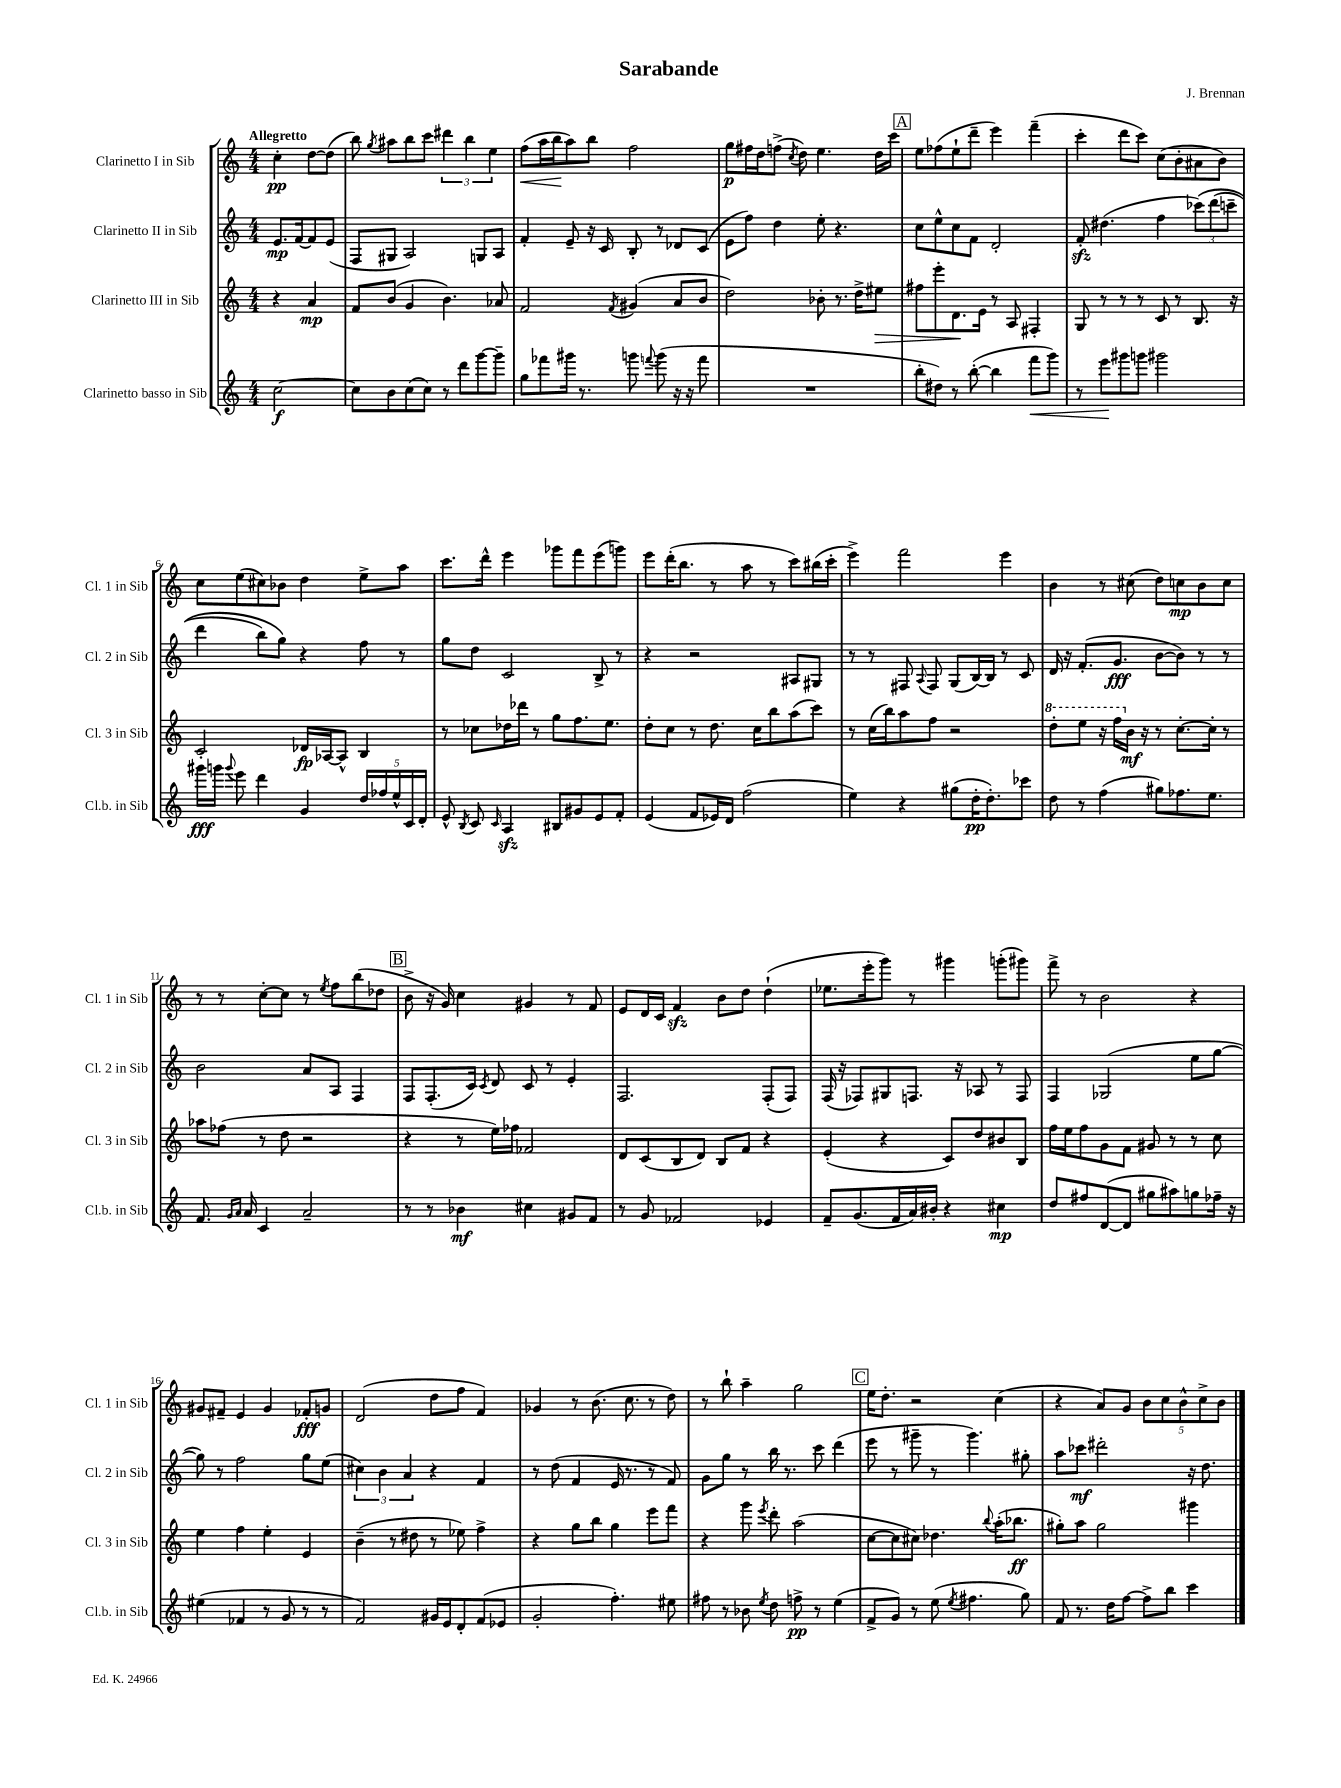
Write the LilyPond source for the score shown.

\header { title = "Sarabande" composer = "J. Brennan" }
<<
\new StaffGroup <<
\new Staff = "s0" \with { instrumentName = "Clarinetto I in Sib" shortInstrumentName = "Cl. 1 in Sib" } {
    \clef treble \key c \major \numericTimeSignature \time 4/4 \partial 2 \tempo "Allegretto"
    \autoBeamOff c''4-.\pp d''8[~ d''8]( |
    b''8) \acciaccatura { g''8 } ais''8[ b''8 c'''8] \tuplet 3/2 { dis'''4 b''4 e''4 } |
    f''8[\<( a''16 b''16\! a''8) b''8] f''2 |
    g''8[\p fis''16 d''16 f''8]->( \acciaccatura { c''8 } d''8) e''4. d''16[ c'''16] |
    \mark \markup { \box "A" } e''8[ fes''8( e''8-! d'''8]-- e'''4) f'''4--( |
    c'''4-. d'''8[ c'''8]) c''8[( b'8-. ais'8 b'8]) |
    c''8[ e''8( cis''8) bes'8] d''4 e''8[-> a''8] |
    c'''8.[ d'''16]-^ e'''4 ges'''8[ f'''8 e'''8( g'''8]) |
    e'''8[ d'''16-.( b''8.] r8 a''8 r8 c'''8[) bis''16( c'''16]-. |
    e'''4->) f'''2 e'''4 |
    b'4 r8 cis''8( d''8[) c''8\mp b'8 c''8] |
    r8 r8 c''8[~-. c''8] r8 \acciaccatura { e''8 } f''8[ b''8( des''8] |
    \mark \markup { \box "B" } b'8-> r16 g'16) c''4 gis'4 r8 f'8 |
    e'8[ d'16 c'16] f'4\sfz b'8[ d''8] d''4-!( |
    ees''8.[ e'''16-. g'''8]) r8 gis'''4 g'''8[-.( gis'''8]) |
    f'''8-> r8 b'2 r4 |
    gis'8[ fis'8]-- e'4 gis'4 fes'8[-.\fff g'8] |
    d'2( d''8[ f''8] f'4) |
    ges'4 r8 b'8.( c''8. r8 d''8) |
    r8 b''8-! a''4-- g''2 |
    \mark \markup { \box "C" } e''16[ d''8.]-. r2 c''4( |
    r4 a'8[) g'8] \tuplet 5/4 { b'8[ c''8 b'8-^ c''8-> b'8] } \bar "|." |
}
\new Staff = "s1" \with { instrumentName = "Clarinetto II in Sib" shortInstrumentName = "Cl. 2 in Sib" } {
    \clef treble \key c \major \numericTimeSignature \time 4/4 \partial 2
    \autoBeamOff e'8.[\mp f'16~ f'8 e'8]( |
    f8[ gis8] a2) g8[ a8] |
    f'4-. e'8-- r16 c'16 b8-. r8 des'8[ c'8]( |
    e'8[ f''8]) d''4 e''8-. r4. |
    \mark \markup { \box "A" } c''8[ e''8-^ c''8 f'8] d'2-. |
    f'8-.\sfz dis''4.( f''4 \tuplet 3/2 { ces'''8[)\( d'''8( c'''8]-- } |
    d'''4 b''8[) g''8]\) r4 f''8 r8 |
    g''8[ d''8] c'2 b8-> r8 |
    r4 r2 ais8[ gis8] |
    r8 r8 fis8 \appoggiatura { a8 } fis8 g8[( b16~) b16] r8 c'8 |
    d'16 r16 f'8.[-.( g'8.]\fff b'8[~ b'8]) r8 r8 |
    b'2 a'8[ a8] f4 |
    \mark \markup { \box "B" } f8[ f8.-.( c'16]) \acciaccatura { c'8 } d'8 c'8 r8 e'4-. |
    f2. f8[-.( f8]) |
    f16( r16 fes8[) gis8 f8.] r16 aes8 r8 f8 |
    f4 ges2( e''8[ g''8]~ |
    g''8) r8 f''2 g''8[ e''8]( |
    \tuplet 3/2 { cis''4) b'4 a'4 } r4 f'4 |
    r8 d''8( f'4 e'16 r8. r8 f'8) |
    g'8[ g''8] r8 b''16 r8. c'''8 d'''4( |
    \mark \markup { \box "C" } e'''8 r8 gis'''8-- r8 gis'''4.) gis''8-. |
    a''8[ ces'''8]\mf dis'''2-. r16 d''8. \bar "|." |
}
\new Staff = "s2" \with { instrumentName = "Clarinetto III in Sib" shortInstrumentName = "Cl. 3 in Sib" } {
    \clef treble \key c \major \numericTimeSignature \time 4/4 \partial 2
    \autoBeamOff r4 a'4\mp |
    f'8[ b'8]( g'4 b'4.) aes'8 |
    f'2 \acciaccatura { f'8 } gis'4( a'8[ b'8] |
    d''2) bes'8-. r8. d''16[-> eis''8]\> |
    \mark \markup { \box "A" } fis''8[ e'''8-. d'8.\! e'16] r8 a8 fis4-. |
    g8 r8 r8 r8 c'8 r8 b8. r16 |
    c'2-. des'16[\fp aes16~ aes8]-^ b4 |
    r8 ces''8[ des''16 des'''16] r8 g''8[ f''8. e''8.] |
    d''8[-. c''8] r8 d''8. c''16[ b''8 a''8( c'''8]) |
    r8 c''16[( b''16) a''8 f''8] r2 |
    \ottava #1 d'''8[-. e'''8] r16 f'''16[ \ottava #0 b'16]\mf r16 r8 c''8.[~-. c''16]-. r8 |
    aes''8[ fes''8]( r8 d''8 r2 |
    \mark \markup { \box "B" } r4 r8 e''16[) fes''16] fes'2 |
    d'8[ c'8( b8 d'8]) b8[ f'8] r4 |
    e'4-.( r4 c'8[) d''8 bis'8 b8] |
    f''16[ e''16 f''8 g'8 f'8] gis'8 r8 r8 c''8 |
    e''4 f''4 e''4-. e'4 |
    b'4--( r8 dis''8 r8 ees''8) f''4-> |
    r4 g''8[ b''8] g''4 e'''8[ f'''8] |
    r4 g'''8 \acciaccatura { e'''8 } d'''8-. a''2( |
    \mark \markup { \box "C" } c''8[~ c''8 cis''8]) des''4. \appoggiatura { b''8 } a''16[-.( bes''8.]\ff |
    gis''8[-.) a''8] gis''2 gis'''4 \bar "|." |
}
\new Staff = "s3" \with { instrumentName = "Clarinetto basso in Sib" shortInstrumentName = "Cl.b. in Sib" } {
    \clef treble \key c \major \numericTimeSignature \time 4/4 \partial 2
    \autoBeamOff c''2~\f |
    c''8[ b'8 c''8( c''8]) r8 d'''8[ g'''8~ g'''8]-- |
    g''8[ fes'''8 gis'''16] r8. g'''8 \appoggiatura { f'''8 } g'''8( r16 r16 f'''8 |
    R1 |
    \mark \markup { \box "A" } b''8[-. dis''8]) r8 b''8~-.( b''4 f'''8[\< g'''8]) |
    r8 e'''8[\! gis'''8 g'''8] gis'''2 |
    gis'''16[\fff g'''16] \appoggiatura { g'''8 } e'''8 d'''4 g'4 \tuplet 5/4 { d''16[ fes''16 e''16-^ c'16 d'16]-. } |
    e'8-^ \acciaccatura { b8 } c'8 \grace { c'16 } a4\sfz bis8[ gis'8 e'8 f'8]-. |
    e'4( f'8[ ees'16) d'16] f''2( |
    e''4) r4 gis''8[( d''16-.\pp d''8.-.) ces'''8] |
    d''8 r8 f''4( gis''8[) fes''8. e''8.] |
    f'8. \grace { g'16[ a'16] } a'16 c'4 a'2-- |
    \mark \markup { \box "B" } r8 r8 bes'4\mf cis''4 gis'8[ f'8] |
    r8 g'8 fes'2 ees'4 |
    f'8[-- g'8.( f'16 a'16) bis'16]-. r4 cis''4\mp |
    d''8[ fis''8 d'8~( d'8] gis''8[ ais''8) g''8 fes''16]-- r16 |
    eis''4( fes'4 r8 g'8 r8 r8 |
    f'2) gis'16[ e'16 d'8-. f'8( ees'8] |
    g'2-. f''4.-.) eis''8 |
    fis''8 r8 bes'8 \acciaccatura { e''8 } d''8 f''8->\pp r8 e''4( |
    \mark \markup { \box "C" } f'8[-> g'8]) r8 e''8( \acciaccatura { e''8 } fis''4. g''8) |
    f'8 r8. d''16[ f''8]~ f''8[-> b''8] c'''4 \bar "|." |
}
>>
>>
